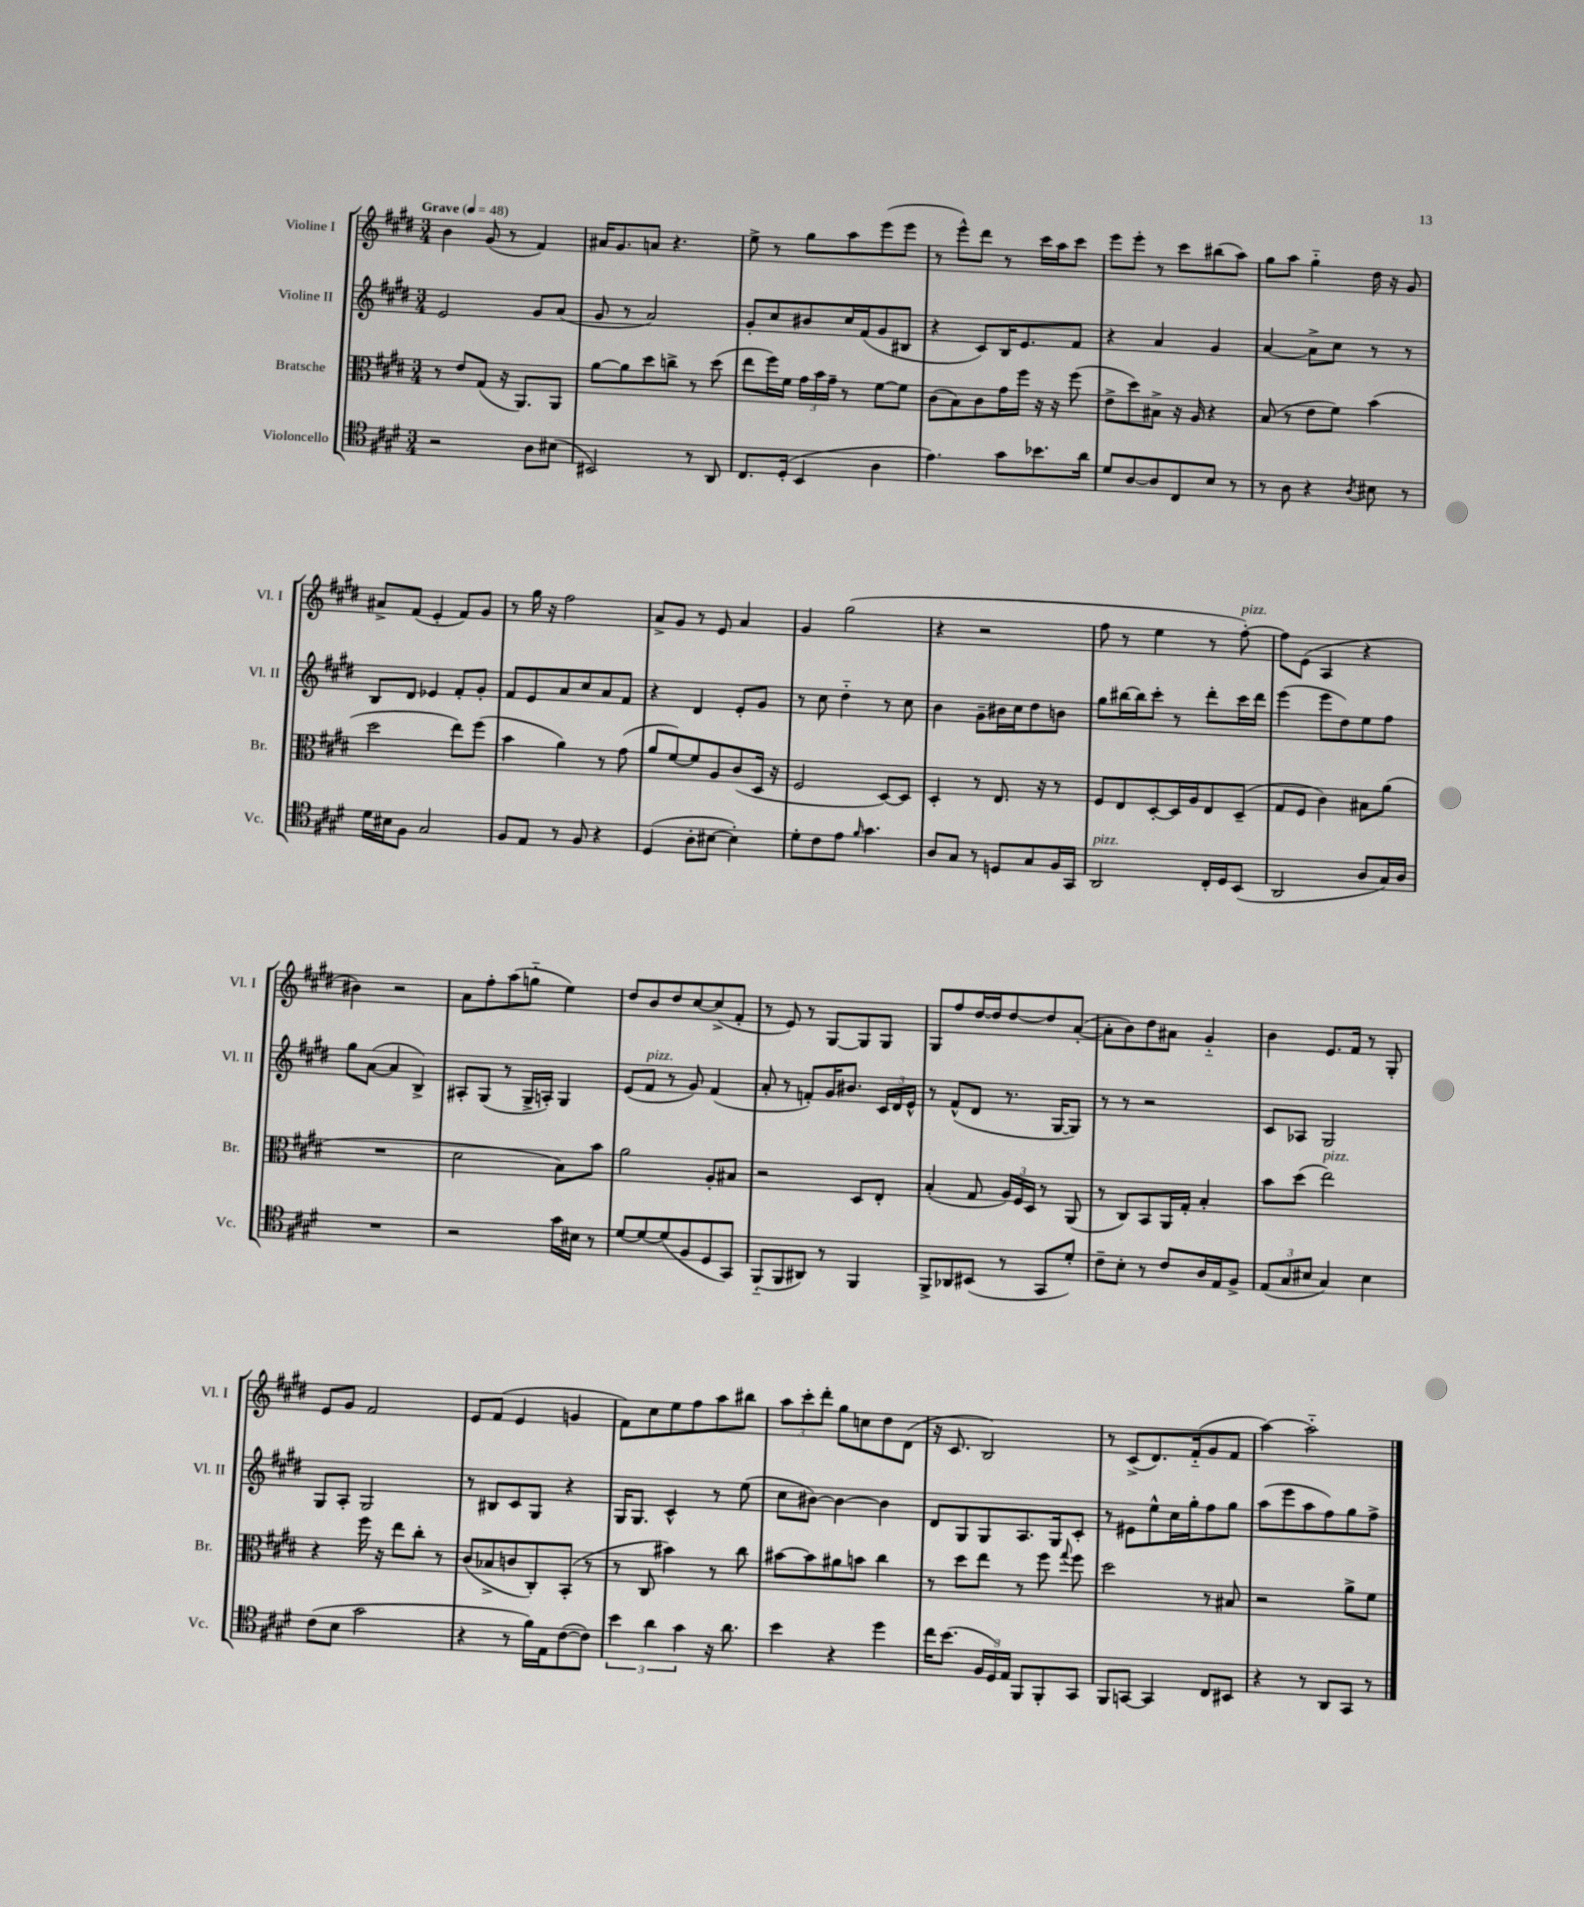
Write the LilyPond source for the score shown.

<<
\new StaffGroup <<
\new Staff = "s0" \with { instrumentName = "Violine I" shortInstrumentName = "Vl. I" } {
    \clef treble \key e \major \numericTimeSignature \time 3/4 \tempo "Grave" 4 = 48
    \autoBeamOff b'4 gis'8( r8 fis'4) |
    ais'16[ gis'8. a'8] r4. |
    e''8-> r8 gis''8[ a''8 e'''8( e'''8] |
    r8 e'''8[-^) dis'''8] r8 cis'''16[ a''16 cis'''8] |
    e'''8[ e'''8]-. r8 cis'''8[ bis''8( a''8]) |
    gis''8[ a''8] gis''4-_ dis''16 r16 gis'8 |
    ais'8[-> fis'8]( e'4-. fis'8[) gis'8] |
    r8 gis''16 r16 fis''2 |
    a'8[-> gis'8] r8 e'8 a'4 |
    gis'4 gis''2( |
    r4 r2 |
    fis''8 r8 e''4 r8 fis''8~-.^\markup { \italic "pizz." }) |
    fis''8[ e'8]( a4 r4 |
    bis'4) r2 |
    a'8[ fis''8-. a''8( g''8]-_ e''4) |
    dis''8[ b'8 dis''8 cis''8~ cis''8->( fis'8]-. |
    r8 e'8) r8 gis8[~ gis8 gis8] |
    gis8[ fis''8 dis''16~ dis''16 dis''8~ dis''8 a'8]~-.( |
    a'8[-. b'8) dis''8 ais'8] gis'4-_ |
    b'4 e'8.[ fis'16] r8 gis8-. |
    e'8[ gis'8] fis'2 |
    e'8[ fis'8]( e'4 g'4 |
    fis'8[) cis''8 e''8 fis''8 a''8 bis''8] |
    \tuplet 3/2 { a''8[ cis'''8-. dis'''8]-. } gis''8[ c''8 dis''8 dis'8]( |
    r16 cis'8. b2) |
    r8 cis'8[->( dis'8.) fis'16-_( gis'8 fis'8] |
    a''4~) a''2-_ \bar "|." |
}
\new Staff = "s1" \with { instrumentName = "Violine II" shortInstrumentName = "Vl. II" } {
    \clef treble \key e \major \numericTimeSignature \time 3/4
    \autoBeamOff e'2 gis'8[ a'8]( |
    gis'8 r8 a'2) |
    gis'8[-. cis''8 bis'8 cis''16 fis'16( gis'8 bis8] |
    r4 cis'8[) b16 e'8. fis'8] |
    r4 a'4 gis'4 |
    a'4~ a'8[-> cis''8] r8 r8 |
    b8[ dis'8] ees'4 fis'8[-. gis'8]-. |
    fis'8[ e'8 a'8 cis''8 a'8 fis'8] |
    r4 dis'4 e'8[-. gis'8] |
    r8 cis''8 dis''4-_ r8 cis''8 |
    b'4 gis'8[-- bis'16 cis''16 dis''8 b'8] |
    gis''8[ bis''16~ bis''16 cis'''8]-. r8 dis'''8[-. cis'''16 dis'''16] |
    e'''4( e'''8[ dis''8) e''8 fis''8] |
    gis''8[ a'8]~( a'4 b4->) |
    ais8[-. gis8]( r8 gis16[-> a16]-.) gis4 |
    e'8[( fis'8]^\markup { \italic "pizz." } r8 gis'8) fis'4( |
    a'8-. r8 f'8[-.) gis'16 bis'8.] \tuplet 3/2 { cis'16[ dis'16 e'16]-^ } |
    r8 fis'8[-^( dis'8] r8. gis16[~ gis8]) |
    r8 r8 r2 |
    cis'8[ aes8] gis2 |
    gis8[ a8]-. gis2 |
    r8 bis8[ cis'8 gis8] r4 |
    gis16[ gis8.] cis'4-^ r8 e''8( |
    cis''8[ bis'8]~) bis'4~ bis'4 |
    dis'8[ gis8 gis8 a8. gis16 cis'8]-. |
    r8 eis'8[ e''8-^ cis''16 gis''16-. fis''8 gis''8] |
    a''8[( e'''8 a''8 fis''8) gis''8 fis''8]-> \bar "|." |
}
\new Staff = "s2" \with { instrumentName = "Bratsche" shortInstrumentName = "Br." } {
    \clef alto \key e \major \numericTimeSignature \time 3/4
    \autoBeamOff r8 e'8[ gis8]( r16 a,8.[) a,8] |
    a'8[~ a'8 dis''8 c''8]-> r8 dis''8( |
    e''8[ fis''16) fis'16] \tuplet 3/2 { gis'16[ b'16 gis'16]-- } r8 fis'8[~ fis'8] |
    cis'8[( b8) cis'8 gis'16 fis''16] r16 r16 fis''8( |
    e'8[-> dis''8) bis8]-> r16 a16 r4 |
    b8( r8 e'8[ fis'8]) b'4( |
    dis''2 e''8[) fis''8]( |
    b'4 a'4) r8 gis'8( |
    a'8[ fis'8~) fis'8 a8 cis'8( dis16] r16 |
    fis2 dis8[~) dis8] |
    dis4-. r8 e8. r16 r8 |
    fis8[ e8 dis8~-. dis16 a16 e8 dis8]--( |
    gis8[ fis8] cis'4) bis8[ a'8]( |
    R2. |
    dis'2 b8[) b'8] |
    a'2 a8[-. bis8] |
    r2 dis8[ e8]-. |
    b4-.( gis8 \tuplet 3/2 { a16[) fis16 dis16] } r8 a,8( |
    r8 cis8[) b,8 a,16 gis16]-. b4-. |
    b'8[ dis''8]( e''2^\markup { \italic "pizz." }) |
    r4 fis''16 r16 e''8[ cis''8]-. r8 |
    cis'8[( bes8-> c'8 cis8-.) b,8]-.( r8 |
    r8 cis8 bis'4) r8 cis''8 |
    bis'8[~ bis'8 ais'8 b'8] cis''4 |
    r8 dis''8[ e''8] r8 fis''8 \appoggiatura { gis''8 } fis''8 |
    dis''2 r8 bis8 |
    r2 a'8[-> fis'8] \bar "|." |
}
\new Staff = "s3" \with { instrumentName = "Violoncello" shortInstrumentName = "Vc." } {
    \clef tenor \key e \major \numericTimeSignature \time 3/4
    \autoBeamOff r2 a8[ bis8]( |
    bis,2) r8 a,8 |
    cis8.[ dis16]-.( b,4 a4 |
    e'4.) gis'8[ bes'8. a'16] |
    dis'8[ a8~ a8 cis8 b8] r8 |
    r8 a8 r4 \acciaccatura { a8 } bis8 r8 |
    dis'16[ bis16 fis8] gis2 |
    fis8[ e8] r8 fis8 r4 |
    dis4( a8[-. bis8]~ bis4-.) |
    dis'8[-. cis'8 e'8] \grace { fis'16 } gis'4. |
    a8[ gis8] r8 d8[ gis8 fis16 gis,16] |
    a,2^\markup { \italic "pizz." } cis16[-. dis16 b,8]( |
    a,2 a8[ gis16) a16] |
    R2. |
    r2 gis'16[ bis16] r8 |
    dis'8[~ dis'8~ dis'8( fis8 dis8 gis,8]) |
    fis,8[-_( fis,8 ais,8]) r8 fis,4 |
    fis,8[-> aes,8 bis,8]( r8 gis,8[ dis'8]-.) |
    cis'8[-- b8]-. r8 cis'8[ a16 e16 fis8]-> |
    \tuplet 3/2 { e8[( gis8 bis8] } gis4) bis4 |
    cis'8[( b8] gis'2 |
    r4 r8 fis'16[) e16 cis'8~( cis'8]) |
    \tuplet 3/2 { b'4 a'4 gis'4 } r16 a'8. |
    b'4 r4 dis''4 |
    cis''16[ b'8.]( \tuplet 3/2 { fis16[ dis16) e16] } fis,8[ fis,8-. gis,8] |
    fis,8[ g,8]~ g,4 cis8[ bis,8] |
    r4 r8 a,8[ gis,8] r8 \bar "|." |
}
>>
>>
\layout { \context { \Score \remove "Bar_number_engraver" } }
